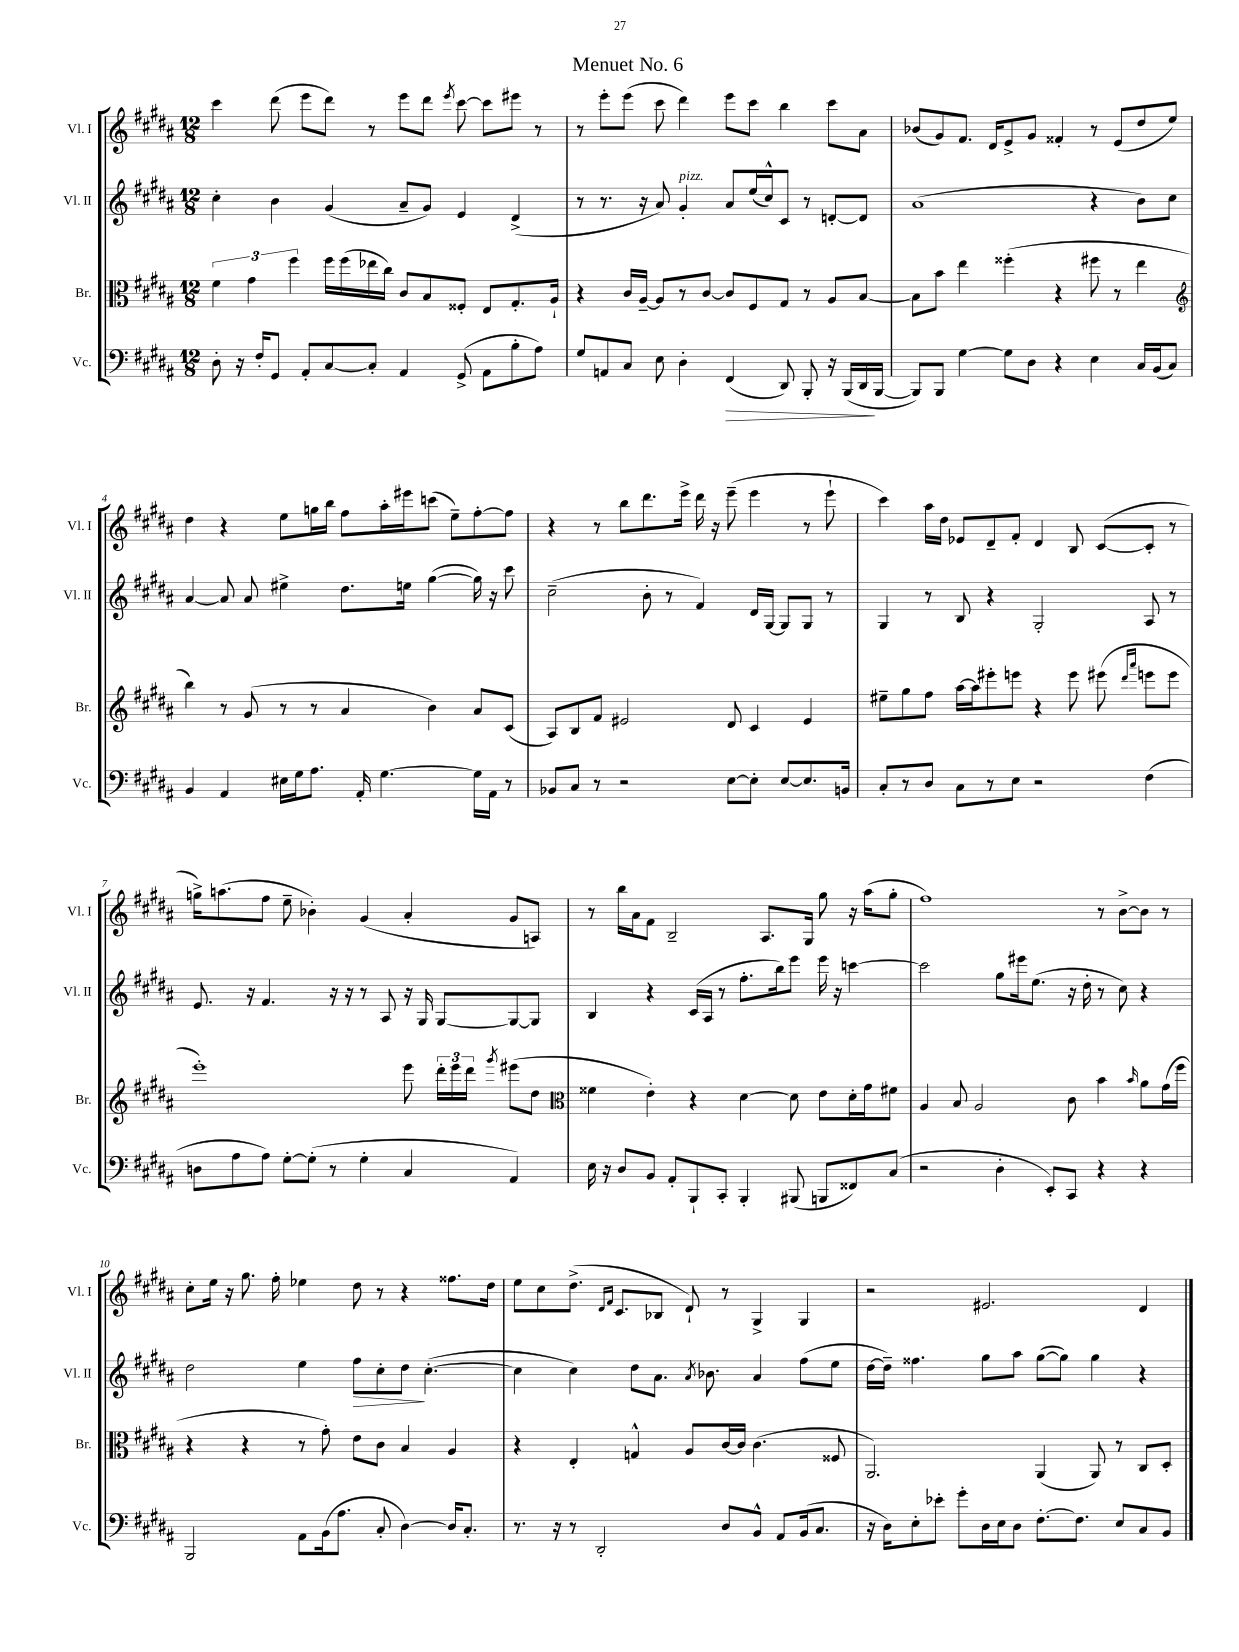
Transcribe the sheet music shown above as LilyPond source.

\header { title = "Menuet No. 6" }
<<
\new StaffGroup <<
\new Staff = "s0" \with { instrumentName = "Vl. I" shortInstrumentName = "Vl. I" } {
    \clef treble \key b \major \numericTimeSignature \time 12/8
    \autoBeamOff cis'''4 dis'''8( e'''8[ dis'''8]) r8 e'''8[ dis'''8] \acciaccatura { e'''8 } cis'''8~ cis'''8[ eis'''8] r8 |
    r8 e'''8[-. e'''8]( cis'''8 dis'''4) e'''8[ cis'''8] b''4 cis'''8[ ais'8] |
    bes'8[( gis'8) fis'8.] dis'16[ e'8-> gis'8] fisis'4-. r8 e'8[( dis''8 e''8]) |
    dis''4 r4 e''8[ g''16 b''16] fis''8[ ais''16-. eis'''16 c'''8]( e''8[--) fis''8~-. fis''8] |
    r4 r8 b''8[ dis'''8. e'''16]-> dis'''16 r16 e'''8--( e'''4 r8 e'''8-! |
    cis'''4) ais''16[ dis''16] ees'8[ dis'8-- fis'8]-. dis'4 b8 cis'8[~( cis'8]-. r8 |
    g''16[->) a''8.( fis''8] e''8-- bes'4-.) gis'4( ais'4-. gis'8[ a8]) |
    r8 b''16[ ais'16 fis'8] b2-- ais8.[ gis16] gis''8 r16 ais''16[( gis''8]-. |
    fis''1) r8 b'8[~-> b'8] r8 |
    cis''8[-. e''16] r16 gis''8. fis''16-. ees''4 dis''8 r8 r4 fisis''8.[ dis''16] |
    e''8[ cis''8 dis''8.]->( \grace { dis'16[ fis'16] } cis'8.[ bes8] dis'8-!) r8 gis4-> gis4 |
    r2 eis'2. dis'4 \bar "|." |
}
\new Staff = "s1" \with { instrumentName = "Vl. II" shortInstrumentName = "Vl. II" } {
    \clef treble \key b \major \numericTimeSignature \time 12/8
    \autoBeamOff cis''4-. b'4 gis'4( ais'8[-- gis'8]) e'4 dis'4->( |
    r8 r8. r16 ais'8) gis'4-.^\markup { \italic "pizz." } ais'8[ e''16( cis''16-^) cis'8] r8 d'8[~-. d'8] |
    ais'1( r4 b'8[) cis''8] |
    ais'4~ ais'8 ais'8 eis''4-> dis''8.[ e''16] gis''4~( gis''16) r16 cis'''8 |
    cis''2--( b'8-. r8 fis'4) dis'16[ gis16]~ gis8[ gis8] r8 |
    gis4 r8 b8 r4 gis2-. ais8 r8 |
    e'8. r16 fis'4. r16 r16 r8 ais8 r16 gis16 gis8[~ gis8~ gis8] |
    b4 r4 cis'16[( ais16] r8 fis''8.[-. b''16) e'''8] e'''16 r16 c'''4~ |
    c'''2 gis''8[ eis'''16 e''8.]( r16 dis''16-. r8 cis''8) r4 |
    dis''2 e''4 fis''8[\> cis''8-. dis''8]\! cis''4.~-.( |
    cis''4 cis''4) dis''8[ ais'8.] \acciaccatura { ais'8 } bes'8. ais'4 fis''8[( e''8] |
    dis''16[~ dis''16]--) fisis''4. gis''8[ ais''8] gis''8[~( gis''8]) gis''4 r4 \bar "|." |
}
\new Staff = "s2" \with { instrumentName = "Br." shortInstrumentName = "Br." } {
    \clef alto \key b \major \numericTimeSignature \time 12/8
    \autoBeamOff \tuplet 3/2 { fis'4 gis'4 fis''4 } fis''16[ fis''16( ees''16 cis''16]) cis'8[ b8 fisis8]-. e8[ gis8.-. ais16]-! |
    r4 cis'16[ ais16]~-- ais8[ r8 cis'8]~ cis'8[ fis8 gis8] r8 ais8[ b8]~ |
    b8[ b'8] e''4 fisis''4-.( r4 fis''8 r8 e''4 |
    \clef treble b''4) r8 gis'8( r8 r8 ais'4 b'4) ais'8[ cis'8]( |
    ais8[) b8 fis'8] eis'2 dis'8 cis'4 eis'4 |
    eis''8[-- gis''8 fis''8] ais''16[~ ais''16 eis'''8-. e'''8] r4 e'''8 eis'''8( \grace { dis'''16[ ais'''16] } e'''8[ e'''8] |
    e'''1-.) e'''8 \tuplet 3/2 { dis'''16[-. e'''16 dis'''16] } \acciaccatura { gis'''8 } eis'''8[( dis''8] |
    \clef alto fisis'4 e'4-.) r4 dis'4~ dis'8 e'8[ dis'16-. gis'16 fis'8] |
    ais4 b8 ais2 cis'8 b'4 \grace { b'16 } ais'8[ gis'16( fis''16] |
    r4 r4 r8 gis'8-.) e'8[ cis'8] b4 ais4 |
    r4 e4-. g4-^ ais8[ cis'16~ cis'16] cis'4.( fisis8 |
    ais,2.) ais,4( ais,8) r8 cis8[ dis8]-. \bar "|." |
}
\new Staff = "s3" \with { instrumentName = "Vc." shortInstrumentName = "Vc." } {
    \clef bass \key b \major \numericTimeSignature \time 12/8
    \autoBeamOff dis8-. r16 fis16[-. gis,8] ais,8[-. cis8~ cis8]-. ais,4 gis,8->( ais,8[ b8-. ais8]) |
    gis8[ a,8 cis8] e8 dis4-. fis,4\>( dis,8) b,,8-. r16 b,,16[( dis,16\! b,,16]~ |
    b,,8[) b,,8] gis4~ gis8[ dis8] r4 e4 cis16[ b,16( cis8]) |
    b,4 ais,4 eis16[ gis16 ais8.] ais,16-. gis4.~ gis16[ ais,16] r8 |
    bes,8[ cis8] r8 r2 e8[~ e8]-. e8[~ e8. b,16] |
    cis8[-. r8 dis8] cis8[ r8 e8] r2 fis4( |
    d8[ ais8 ais8]) gis8[~-. gis8]-.( r8 gis4-. cis4 ais,4) |
    e16 r16 dis8[ b,8] ais,8[-. b,,8-! cis,8]-. b,,4-. bis,,8( b,,8[ fisis,8) cis8]( |
    r2 dis4-. e,8[-.) cis,8] r4 r4 |
    b,,2 ais,8[ b,16( ais8.] cis8-. dis4~) dis16[ cis8.]-. |
    r8. r16 r8 dis,2-. dis8[ b,8]-^ ais,8[ b,16( cis8.] |
    r16 dis16[) e8-. ees'8]-. gis'8[-. dis16 e16 dis8] fis8.[~-. fis8.] e8[ cis8 b,8] \bar "|." |
}
>>
>>
